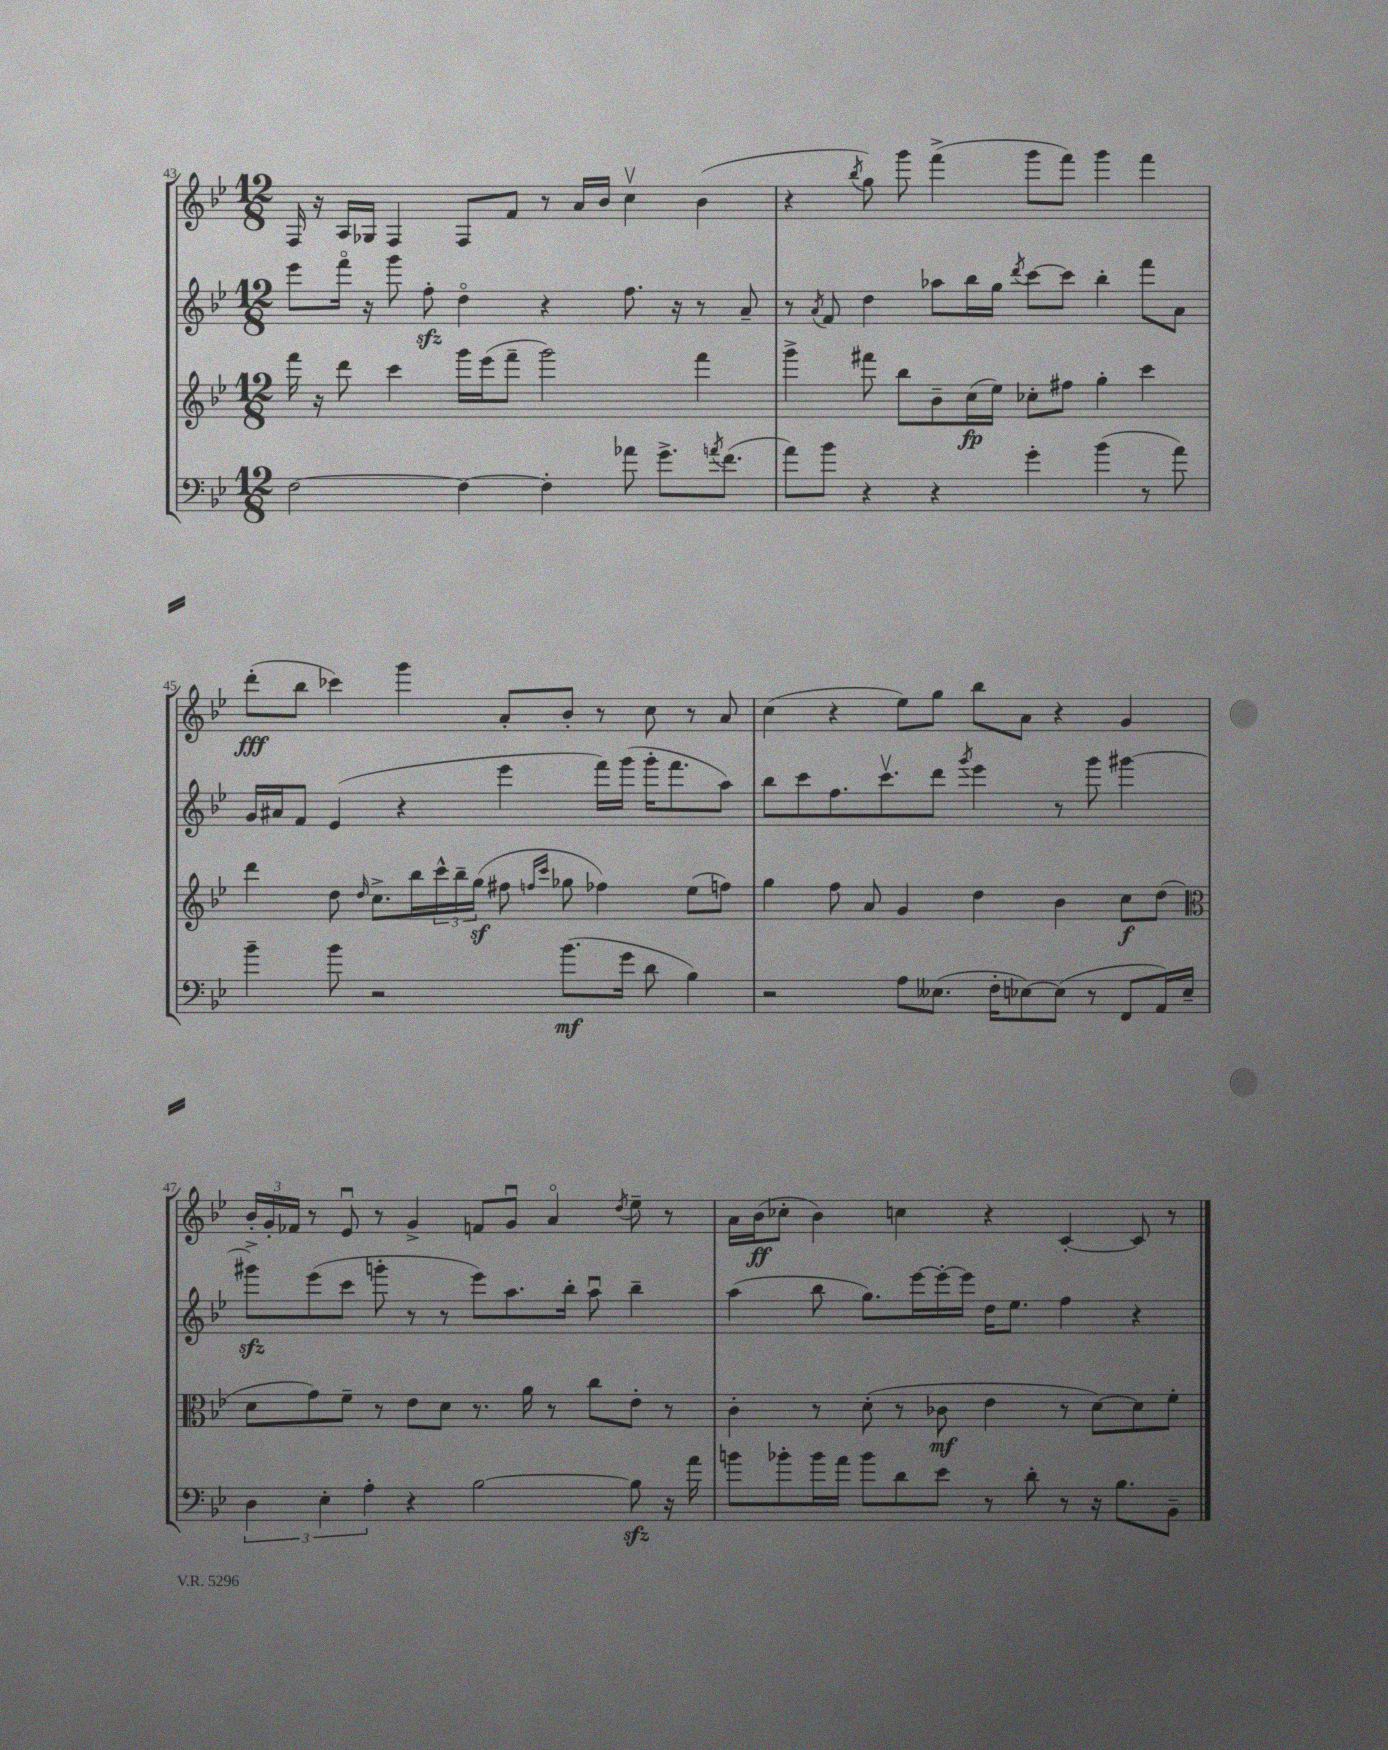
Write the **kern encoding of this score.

**kern	**dynam	**kern	**dynam	**kern	**kern	**dynam
*part4	*part4	*part3	*part3	*part2	*part1	*part1
*staff4	*staff4	*staff3	*staff3	*staff2	*staff1	*staff1
*clefF4	*	*clefG2	*	*clefG2	*clefG2	*
*k[b-e-]	*	*k[b-e-]	*	*k[b-e-]	*k[b-e-]	*
*M12/8	*	*M12/8	*	*M12/8	*M12/8	*
=43	=43	=43	=43	=43	=43	=43
[2F\	.	16fff\	.	8eee-\L	16F/	.
.	.	16r	.	.	16r	.
.	.	8ddd\	.	16fff\Jk	16A/LL	.
.	.	.	.	16r	16G-X/JJ	.
.	.	4ccc\	.	8ggg\	4F/	.
.	.	.	.	8ffzz'\	.	.
4F\_	.	16ggg\LL	.	4dd\	8F/L	.
.	.	(16eee-\J	.	.	.	.
.	.	8fff~\J	.	.	8f/J	.
4F'\]	.	2ggg\)	.	4r	8r	.
.	.	.	.	.	16a/LL	.
.	.	.	.	.	16b-/JJ	.
8a-X\	.	.	.	8.ff\	4ccv\	.
8.g^\L	.	.	.	.	.	.
.	.	.	.	16r	.	.
.	.	4fff\	.	8r	(4b-\	.
8qan/	.	.	.	.	.	.
(8.f\J	.	.	.	.	.	.
.	.	.	.	8a~/	.	.
=44	=44	=44	=44	=44	=44	=44
8a\L)	.	4ggg^\	.	8r	4r	.
.	.	.	.	8qa/	.	.
8b-\J	.	.	.	8f/	.	.
.	.	.	.	.	8qbb-/	.
4r	.	8fff#X\	.	4dd\	8gg\)	.
.	.	8bb-\L	.	.	8ggg\	.
4r	.	8b-~\	.	8aa-X\L	(4fff^\	.
.	.	(16cc\L	fp	16bb-\L	.	.
.	.	16ee-\JJ)	.	16gg\JJ	.	.
.	.	.	.	8qddd/	.	.
4g'\	.	8cc-X'\L	.	[8ccc\L	8ggg\L	.
.	.	8ff#X\J	.	8ccc\J]	8fff\J)	.
(4b-\	.	4gg'\	.	4bb-'\	4ggg\	.
8r	.	4ccc\	.	8fff\L	4fff\	.
8a\)	.	.	.	8a\J	.	.
!!LO:LB:g=z
=45	=45	=45	=45	=45	=45	=45
4b-~\	.	4ddd\	.	16g/LL	(8ddd'\L	fff
.	.	.	.	16a#X/J	.	.
.	.	.	.	8f/J	8bb-\J	.
8b-\	.	8dd\	.	(4e-/	4ccc-X\)	.
.	.	16qqdd/	.	.	.	.
2r	.	8.cc^\L	.	.	.	.
.	.	.	.	4r	4ggg\	.
.	.	16bb-\L	.	.	.	.
.	.	24ccc^^\	.	.	.	.
.	.	24bb-~\	.	.	.	.
.	.	(24ggz\JJ	.	.	.	.
.	.	8ff#X\	.	4eee-\	8a'/L	.
.	.	16qqffn/LL	.	.	.	.
.	.	16qqccc/JJ	.	.	.	.
(8.b-\L	mf	8gg-X\	.	.	8b-'/J	.
.	.	4ff-X\)	.	16fff\LL)	8r	.
16g\Jk	.	.	.	(16ggg\JJ	.	.
8d\	.	.	.	16ggg'\KL	8cc\	.
.	.	.	.	8.fff\	.	.
4B-\)	.	(8ee-\L	.	.	8r	.
.	.	8ffn\J)	.	8aa\J)	8a/	.
=46	=46	=46	=46	=46	=46	=46
2r	.	4gg\	.	8bb-\L	(4cc\	.
.	.	.	.	8ccc\	.	.
.	.	8ff\	.	8.ff\	4r	.
.	.	8a/	.	.	.	.
.	.	.	.	8.cccv\	.	.
8A\L	.	4g/	.	.	8ee-\L)	.
(8.E--X\J	.	.	.	8ddd\J	8gg\J	.
.	.	.	.	8qggg/	.	.
.	.	4dd\	.	4eee-\	8bb-\L	.
16F'\KL	.	.	.	.	.	.
[8E-X\)	.	.	.	.	8a\J	.
(8E-\J]	.	4b-\	.	8r	4r	.
8r	.	.	.	8ggg\	.	.
8FF/L	.	8cc\L	f	[4ggg#X\	4g/	.
16AA/L)	.	(8dd\J	.	.	.	.
16E-~/JJ	.	.	.	.	.	.
!!LO:LB:g=z
=47	=47	=47	=47	=47	=47	=47
*	*	*clefC3	*	*	*	*
6D\	.	8d\L	.	8ggg#Xzz^\L]	24b-'/LL	.
.	.	.	.	.	24g'/	.
.	.	.	.	.	24f-X/JJ	.
.	.	8g\)	.	(8eee-\	8r	.
6E-'\	.	.	.	.	.	.
.	.	8f~\J	.	8ccc\J	8e-u/	.
6A'\	.	.	.	.	.	.
.	.	8r	.	8gggn'\	8r	.
4r	.	8e-\L	.	8r	4g^/	.
.	.	8d\J	.	8r	.	.
[2B-\	.	8.r	.	8eee-\L)	8fn/L	.
.	.	.	.	8.aa\	8gu/J	.
.	.	16a\	.	.	.	.
.	.	8r	.	.	4a/	.
.	.	.	.	16bb-'\Jk	.	.
.	.	8cc\L	.	8aau\	.	.
.	.	.	.	.	8qdd/	.
8B-zz\]	.	8e-'\J	.	4bb-~\	8ee-~\	.
16r	.	8r	.	.	8r	.
16a\	.	.	.	.	.	.
=48	=48	=48	=48	=48	=48	=48
8bn\L	.	4c'\	.	(4aa\	16a\LL	.
.	.	.	.	.	(16b-\J	ff
8b-X'\	.	.	.	.	8cc-X'\J	.
16b-\L	.	8r	.	8bb-\	4b-\)	.
16a\JJ	.	.	.	.	.	.
8b-\L	.	(8d'\	.	8.gg\L)	.	.
8d\	.	8r	.	.	4ccn\	.
.	.	.	.	[16eee-\L	.	.
8e-\J	.	8c-X\	mf	16eee-'\_	.	.
.	.	.	.	16eee-\JJ]	.	.
8r	.	4e-\	.	16dd\KL	4r	.
.	.	.	.	8.ee-\J	.	.
8d'\	.	.	.	.	.	.
8r	.	8r	.	4ff\	[4c'/	.
16r	.	[8d\L)	.	.	.	.
8.B-\L	.	.	.	.	.	.
.	.	8d\]	.	4r	8c/]	.
8BB-~\J	.	8f'\J	.	.	8r	.
==	==	==	==	==	==	==
*-	*-	*-	*-	*-	*-	*-
